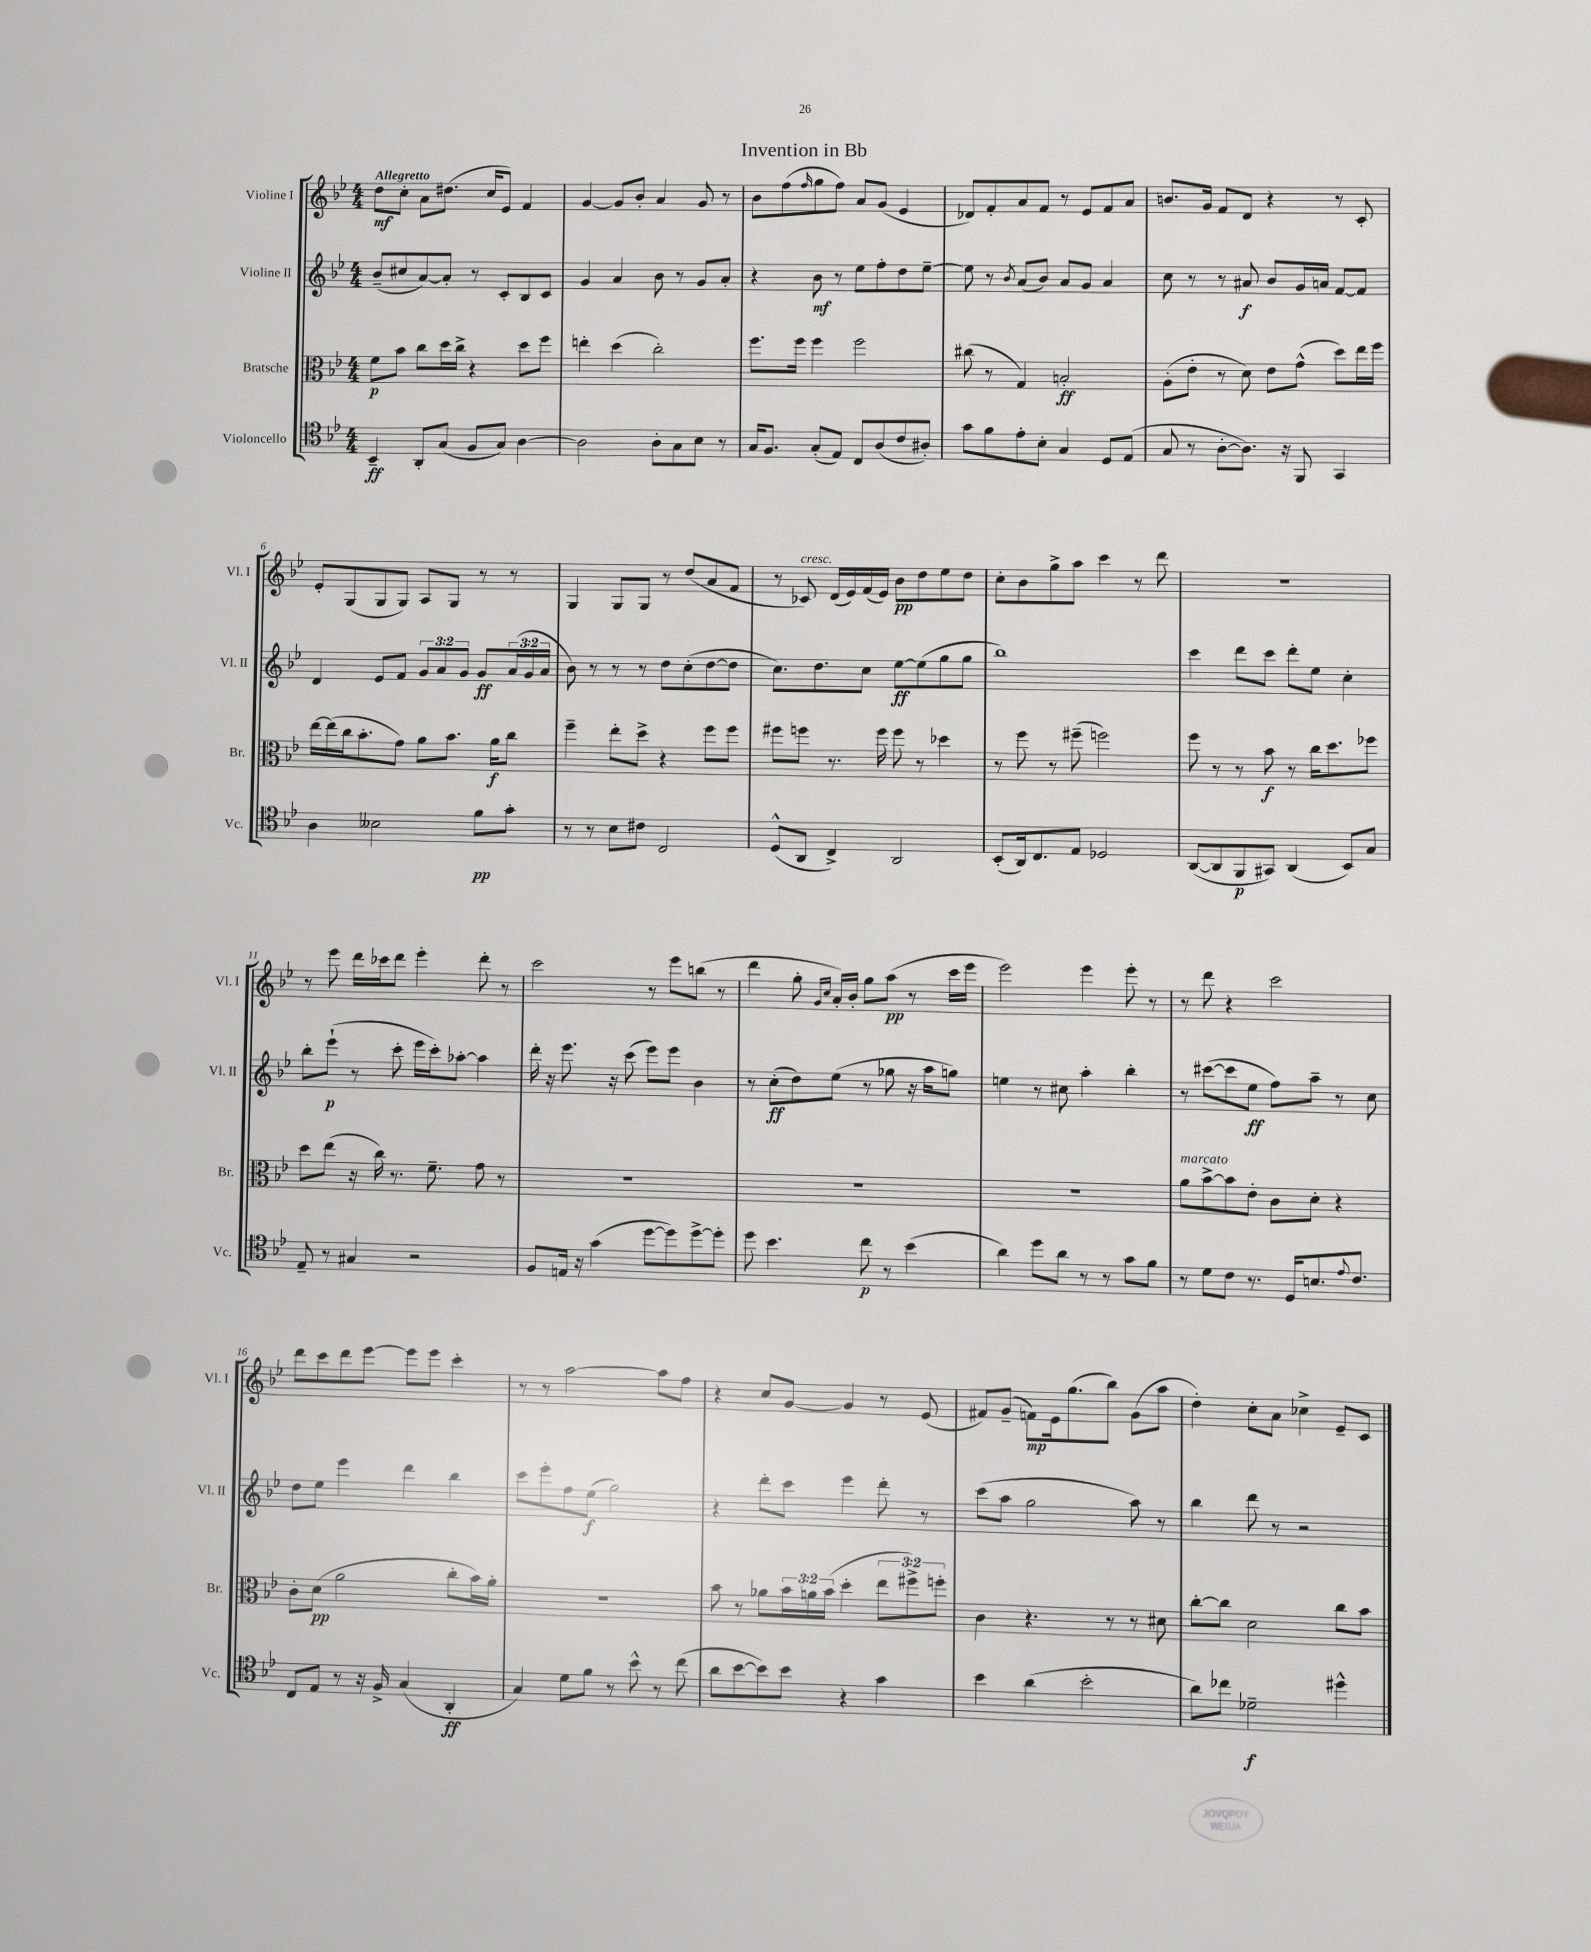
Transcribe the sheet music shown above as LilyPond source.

\header { title = "Invention in Bb" }
<<
\new StaffGroup <<
\new Staff = "s0" \with { instrumentName = "Violine I" shortInstrumentName = "Vl. I" } {
    \clef treble \key bes \major \numericTimeSignature \time 4/4 \tempo "Allegretto"
    d''8\mf c''8-. a'8 dis''8.( c''16 ees'8) f'4 |
    g'4~ g'8 bes'8-. a'4 g'8 r8 |
    bes'8 f''8( \grace { f''16 } g''8 f''8) a'8 g'8( ees'4 |
    des'8) f'8-. a'8 f'8 r8 ees'8 f'8 a'8 |
    b'8. g'16 f'8 d'8 r4 r8 c'8-. |
    ees'8-. g8( g8 g8) a8 g8 r8 r8 |
    g4 g8 g8 r8 d''8( a'8 f'8 |
    r8 ces'8^\markup { \italic "cresc." }) d'16( ees'16) f'16( ees'16) bes'8\pp d''8 ees''8 d''8 |
    c''8-. bes'8 g''8-> a''8 c'''4 r8 d'''8 |
    R1 |
    r8 ees'''8 d'''16 ces'''16 d'''8 ees'''4-. d'''8-. r8 |
    c'''2 r8 ees'''8 b''8( r8 |
    d'''4 g''8-. \grace { g'16 c''16 } a'16-.) bes'16-. g''8 a''8\pp( r8 c'''16 ees'''16 |
    ees'''2) ees'''4 ees'''8-. r8 |
    r8 d'''8 r4 c'''2 |
    d'''8 c'''8 d'''8 ees'''8~ ees'''8 ees'''8 c'''4-. |
    r8 r8 a''2~ a''8 f''8 |
    r4 c''8 g'8~ g'4 r8 ees'8( |
    fis'8) g'8--( f'8\mp) ees'16 g''8.( bes''8) g'8( a''8 |
    d''4-.) c''8-. a'8 ces''4-> ees'8-- c'8 \bar "|." |
}
\new Staff = "s1" \with { instrumentName = "Violine II" shortInstrumentName = "Vl. II" } {
    \clef treble \key bes \major \numericTimeSignature \time 4/4 \override Staff.TupletNumber.text = #tuplet-number::calc-fraction-text
    bes'8--( cis''8 a'8~) a'8-. r8 c'8-. bes8 c'8 |
    g'4 a'4 bes'8 r8 g'8 a'8-. |
    r4 bes'8\mf r8 ees''8 f''8-. d''8 ees''8~-- |
    ees''8 r8 \acciaccatura { bes'8 } a'8( bes'8) a'8 g'8 a'4 |
    c''8 r8 r8 ais'8\f bes'8 g'16 a'16 f'8~ f'8 |
    d'4 ees'8 f'8 \tuplet 3/2 { g'8 a'8 g'8 } g'8\ff \tuplet 3/2 { a'16( g'16 a'16 } |
    bes'8) r8 r8 r8 d''8 c''8-.( d''8~ d''8 |
    c''8.) d''8. c''8 ees''8~\ff ees''8( g''8 g''8 |
    bes''1) |
    c'''4 d'''8 c'''8 d'''8-. ees''8 c''4-. |
    bes''8-. ees'''8-!\p( r8 c'''8-. ees'''16 c'''16-.) aes''8~-. aes''4 |
    d'''16-. r16 ees'''8. r16 c'''8( ees'''8) ees'''8 bes'4 |
    r8 c''8-.\ff( d''8) ees''8( r8 ges''8 r16 a''16 g''8) |
    e''4 r8 cis''8 a''4-. bes''4-. |
    r8 cis'''8~( cis'''8 ees''8\ff f''8) a''8-- r8 c''8 |
    d''8 ees''8 ees'''4 d'''4 bes''4 |
    c'''8 ees'''8-. f''8 ees''8\f( g''2) |
    r4 d'''8-. c'''8 ees'''4 d'''8-. r8 |
    c'''8( a''8 g''2 a''8) r8 |
    bes''4 d'''8 r8 r2 \bar "|." |
}
\new Staff = "s2" \with { instrumentName = "Bratsche" shortInstrumentName = "Br." } {
    \clef alto \key bes \major \numericTimeSignature \time 4/4 \override Staff.TupletNumber.text = #tuplet-number::calc-fraction-text
    f'8\p bes'8 c''8 d''16 c''16-> r4 d''8 f''8 |
    e''4-. d''4( c''2-.) |
    f''8. f''16 f''4 f''2 |
    cis''8( r8 g4) b2-.\ff |
    a8-.( ees'8-. r8 d'8) ees'8 g'8-^( d''8) ees''16 f''16 |
    ees''16~ ees''16( c''16 bes'8.-. g'8) a'8 bes'8. a'16\f c''8 |
    f''4-- ees''8-. d''8-> r4 f''8 f''8 |
    fis''8 f''8 r8. f''16 f''8 r8 des''4 |
    r8 f''8 r8 fis''8--( f''2) |
    f''8 r8 r8 bes'8\f r8 c''16 d''8. fes''8 |
    d''8 ees''8( r16 c''16) r8. f'8.-- g'8 r8 |
    R1 |
    R1 |
    R1 |
    a'8^\markup { \italic "marcato" } bes'8~-> bes'8 ees'8-. c'8 d'8-. r4 |
    c'8-. d'8\pp( a'2 c''8-. bes'16) a'16-. |
    R1 |
    bes'8 r8 aes'8 \tuplet 3/2 { bes'16 a'16 bes'16( } d''4-. \tuplet 3/2 { ees''8 fis''8->) f''8-. } |
    c'4 r4. r8 r8 dis'8 |
    c''8~-. c''8 d'2 c''8 bes'8 \bar "|." |
}
\new Staff = "s3" \with { instrumentName = "Violoncello" shortInstrumentName = "Vc." } {
    \clef tenor \key bes \major \numericTimeSignature \time 4/4
    bes,4--\ff a,8-. g8( f8 g8) a4~ |
    a2 a8-. g8 bes8 r8 |
    g16 f8. g8-.( ees8) c8 a8( c'8 ais8-.) |
    g'8 f'8 ees'8-. bes8-. g4 d8 ees8( |
    g8 r8 a8~-. a8.) r16 f,8 g,4 |
    a4 beses2 f'8\pp g'8-. |
    r8 r8 bes8 cis'8 c2 |
    d8-^( a,8 c4->) a,2 |
    bes,8-.( a,16) c8. ees8 des2 |
    a,8~( a,8 f,8\p gis,8) a,4( bes,8) g8 |
    ees8-- r8 gis4 r2 |
    f8 e16 r16 g'4( d''8~ d''8) d''8~-> d''8-. |
    d''8 bes'4. c''8\p r8 bes'4( |
    a'4) d''8 a'8 r8 r8 g'8 f'8 |
    r8 d'8 c'8 r8. d16 b8. \appoggiatura { ees'8 } c'8. |
    c8 ees8 r8 r16 f16-> g4( a,4-.\ff |
    g4) d'8 f'8 r8 bes'8-^ r8 c''8( |
    a'8 bes'8~ bes'8) bes'8 r4 g'4 |
    bes'4 a'4( bes'2-. |
    a'8) ces''8 des'2--\f dis''4-^ \bar "|." |
}
>>
>>
